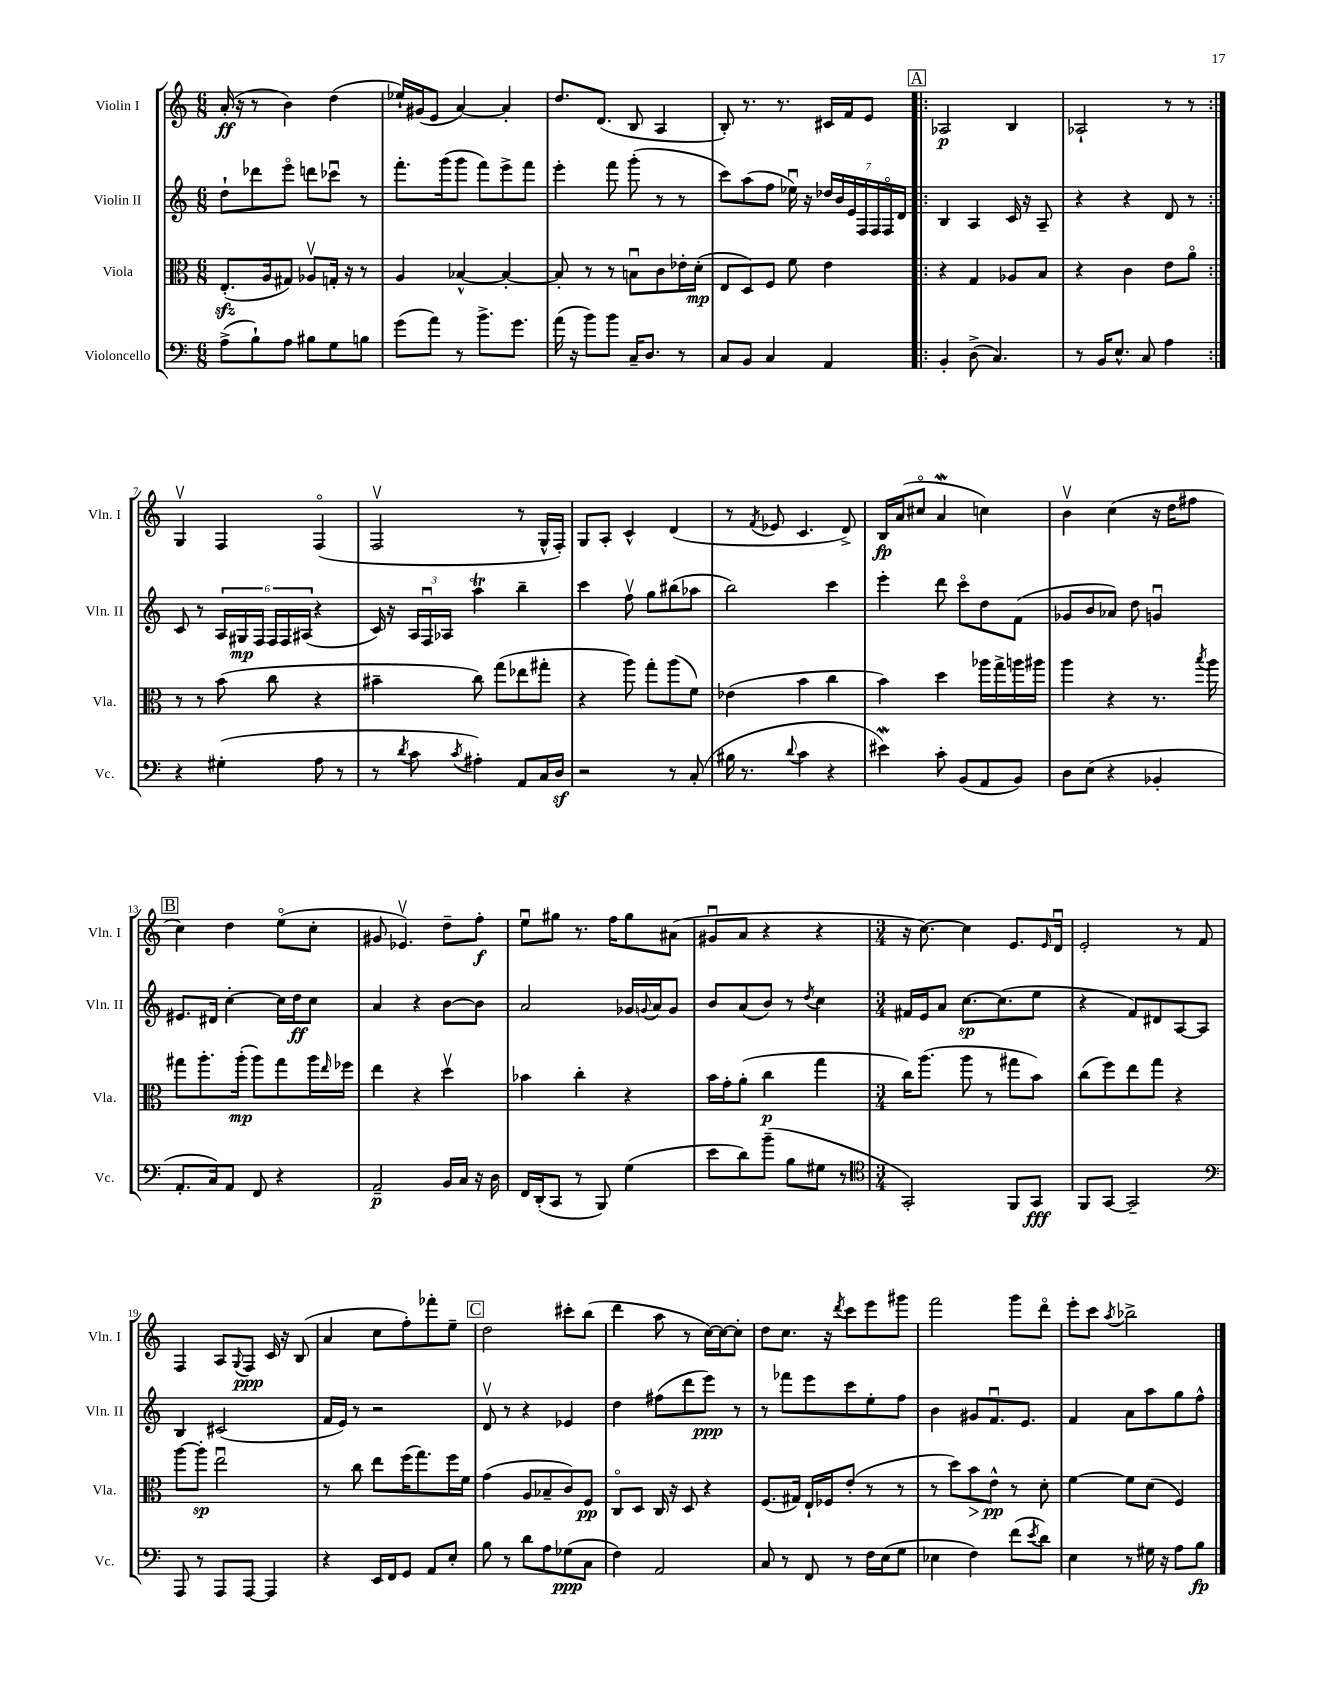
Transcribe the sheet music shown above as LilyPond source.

<<
\new StaffGroup <<
\new Staff = "s0" \with { instrumentName = "Violin I" shortInstrumentName = "Vln. I" } {
    \clef treble \key c \major \numericTimeSignature \time 6/8
    a'16-.\ff( r16 r8 b'4) d''4( |
    ees''16-!) gis'16( e'8 a'4~) a'4-. |
    d''8. d'8.( b8 a4 |
    b8-.) r8. r8. cis'16 f'16 e'8 |
    \repeat volta 2 { \mark \markup { \box "A" } aes2\p b4 |
    aes2-! r8 r8 | }
    g4\upbow f4 f4\flageolet( |
    f2\upbow r8 g16-^ f16-.) |
    g8 a8-. c'4-^ d'4( |
    r8 \acciaccatura { f'8 } ees'8 c'4. d'8->) |
    b16\fp a'16( cis''8\flageolet a'4\mordent c''4) |
    b'4\upbow c''4( r16 d''16 fis''8 |
    \mark \markup { \box "B" } c''4) d''4 e''8\flageolet( c''8-. |
    gis'8 ees'4.\upbow) d''8-- f''8-.\f |
    e''8\downbow gis''8 r8. f''16 gis''8 ais'8( |
    gis'8\downbow a'8 r4 r4 |
    \numericTimeSignature \time 3/4 r16 c''8.~) c''4 e'8. \grace { e'16 } d'16\downbow |
    e'2-. r8 f'8 |
    f4 a8 \appoggiatura { g8 } f8\ppp c'16 r16 b8( |
    a'4 c''8 f''8-.) fes'''8-. e''8-- |
    \mark \markup { \box "C" } d''2 cis'''8-. b''8( |
    d'''4 a''8 r8 c''16~) c''16~ c''8-. |
    d''8 c''8. r16 \acciaccatura { d'''8 } c'''8 e'''8 gis'''8 |
    f'''2 g'''8 d'''8\flageolet |
    e'''8-. c'''8 \acciaccatura { a''8 } bes''2-> \bar "|." |
}
\new Staff = "s1" \with { instrumentName = "Violin II" shortInstrumentName = "Vln. II" } {
    \clef treble \key c \major \numericTimeSignature \time 6/8
    d''8-! des'''8 e'''8\flageolet d'''8 ces'''8\downbow r8 |
    f'''8.-. g'''16( g'''8 f'''8) e'''8-> f'''8 |
    e'''4-. f'''8 g'''8-.( r8 r8 |
    c'''8) a''8( f''8 ees''16\downbow) r16 \tuplet 7/4 { des''16 b'16 e'16 f16 f16 f16\flageolet d'16 } |
    \repeat volta 2 { \mark \markup { \box "A" } b4 a4 c'16 r16 a8-- |
    r4 r4 d'8 r8 | }
    c'8 r8 \tuplet 6/4 { a16 gis16\mp f16 f16 f16 ais16( } r4 |
    c'16) r16 \tuplet 3/2 { a16 f16\downbow aes16 } a''4\trill b''4-- |
    c'''4 f''8\upbow g''8 bis''8( aes''8 |
    b''2) c'''4 |
    e'''4-. d'''8 c'''8\flageolet d''8 f'8( |
    ges'8 b'8 aes'8) d''8 g'4\downbow |
    \mark \markup { \box "B" } eis'8. dis'16 c''4~-. c''16 d''16\ff c''8 |
    a'4 r4 b'8~ b'8 |
    a'2 ges'16 \appoggiatura { g'8 } a'16 g'8 |
    b'8 a'8( b'8) r8 \acciaccatura { d''8 } c''4 |
    \numericTimeSignature \time 3/4 fis'16 e'16 a'8 c''8.~\sp c''8.( e''8 |
    r4 f'8) dis'8 a8~ a8 |
    b4 cis'2( |
    f'16 e'16) r8 r2 |
    \mark \markup { \box "C" } d'8\upbow r8 r4 ees'4 |
    d''4 fis''8( d'''8 e'''8\ppp) r8 |
    r8 fes'''8 e'''8 c'''8 e''8-. f''8 |
    b'4 gis'8 f'8.\downbow e'8. |
    f'4 a'8 a''8 g''8 f''8-^ \bar "|." |
}
\new Staff = "s2" \with { instrumentName = "Viola" shortInstrumentName = "Vla." } {
    \clef alto \key c \major \numericTimeSignature \time 6/8
    e8.-.\sfz( a16 gis8) aes8\upbow g16-. r16 r8 |
    a4 bes4~-^ bes4~-. |
    bes8-. r8 r8 b8\downbow c'8 ees'16-. d'16-.\mp( |
    e8 d8) f8 f'8 e'4 |
    \repeat volta 2 { \mark \markup { \box "A" } r4 g4 aes8 b8 |
    r4 c'4 e'8 a'8\flageolet | }
    r8 r8 b'8( c''8 r4 |
    bis'4-- c''8) g''8( ees''8 gis''8-. |
    r4 a''8) g''8-. a''8( f'8) |
    ees'4( b'4 c''4 |
    b'4) d''4 aes''16 g''16-> a''16 ais''16 |
    a''4 r4 r8. \acciaccatura { b''8 } a''16 |
    \mark \markup { \box "B" } gis''8 a''8.-. a''16-.\mp( a''8) gis''8 a''16 \grace { e''16 } fes''16 |
    e''4 r4 d''4\upbow |
    bes'4 c''4-. r4 |
    b'16 g'16-. a'8-.( c''4\p g''4 |
    \numericTimeSignature \time 3/4 c''16) a''8.( a''8 r8 gis''8 b'8) |
    c''8( f''8) e''8 g''8 r4 |
    a''8~ a''8-.\sp e''2\downbow |
    r8 c''8 e''8 f''16( g''8.) f''16 f'16 |
    \mark \markup { \box "C" } g'4( a8 bes8-- c'8) f8\pp |
    c8\flageolet d8 c16 r16 d8 r4 |
    f8.( gis16) e16-! fes16 e'8-.( r8 r8 |
    r8 d''8) b'8\> e'8-^\pp\! r8 d'8-. |
    f'4~ f'8 d'8( f4) \bar "|." |
}
\new Staff = "s3" \with { instrumentName = "Violoncello" shortInstrumentName = "Vc." } {
    \clef bass \key c \major \numericTimeSignature \time 6/8
    a8->( b8-!) a8 bis8 g8 b8 |
    g'8( a'8) r8 b'8.-> g'8. |
    a'16( r16 b'8) b'8 c16-- d8. r8 |
    c8 b,8 c4 a,4 |
    \repeat volta 2 { \mark \markup { \box "A" } b,4-. d8->( c4.) |
    r8 b,16 e8.-^ c8 a4 | }
    r4 gis4-.( a8 r8 |
    r8 \acciaccatura { d'8 } c'8 \acciaccatura { c'8 } ais4-.) a,8 c16 d16\sf |
    r2 r8 c8-.( |
    bis16 r8. \appoggiatura { d'8 } c'4 r4 |
    eis'4\mordent) c'8-. b,8( a,8 b,8) |
    d8 e8( r4 bes,4-. |
    \mark \markup { \box "B" } a,8.-. c16) a,8 f,8 r4 |
    a,2--\p b,16 c16 r16 d16 |
    f,16 d,16-.( c,8 r8 b,,8) g4( |
    e'8 d'8) b'8--( b8 gis8 r8 |
    \numericTimeSignature \time 3/4 \clef tenor g,2-.) f,8 g,8\fff |
    f,8 g,8~ g,2-- |
    \clef bass a,,8 r8 a,,8 a,,8~ a,,4 |
    r4 e,16 f,16 g,8 a,8 e8-. |
    \mark \markup { \box "C" } b8 r8 d'8 a8 ges8\ppp( c8 |
    f4) a,2 |
    c8 r8 f,8 r8 f16 e16( g8 |
    ees4 f4) f'8( \acciaccatura { e'8 } d'8) |
    e4 r8 gis16 r16 a8 b8\fp \bar "|." |
}
>>
>>
